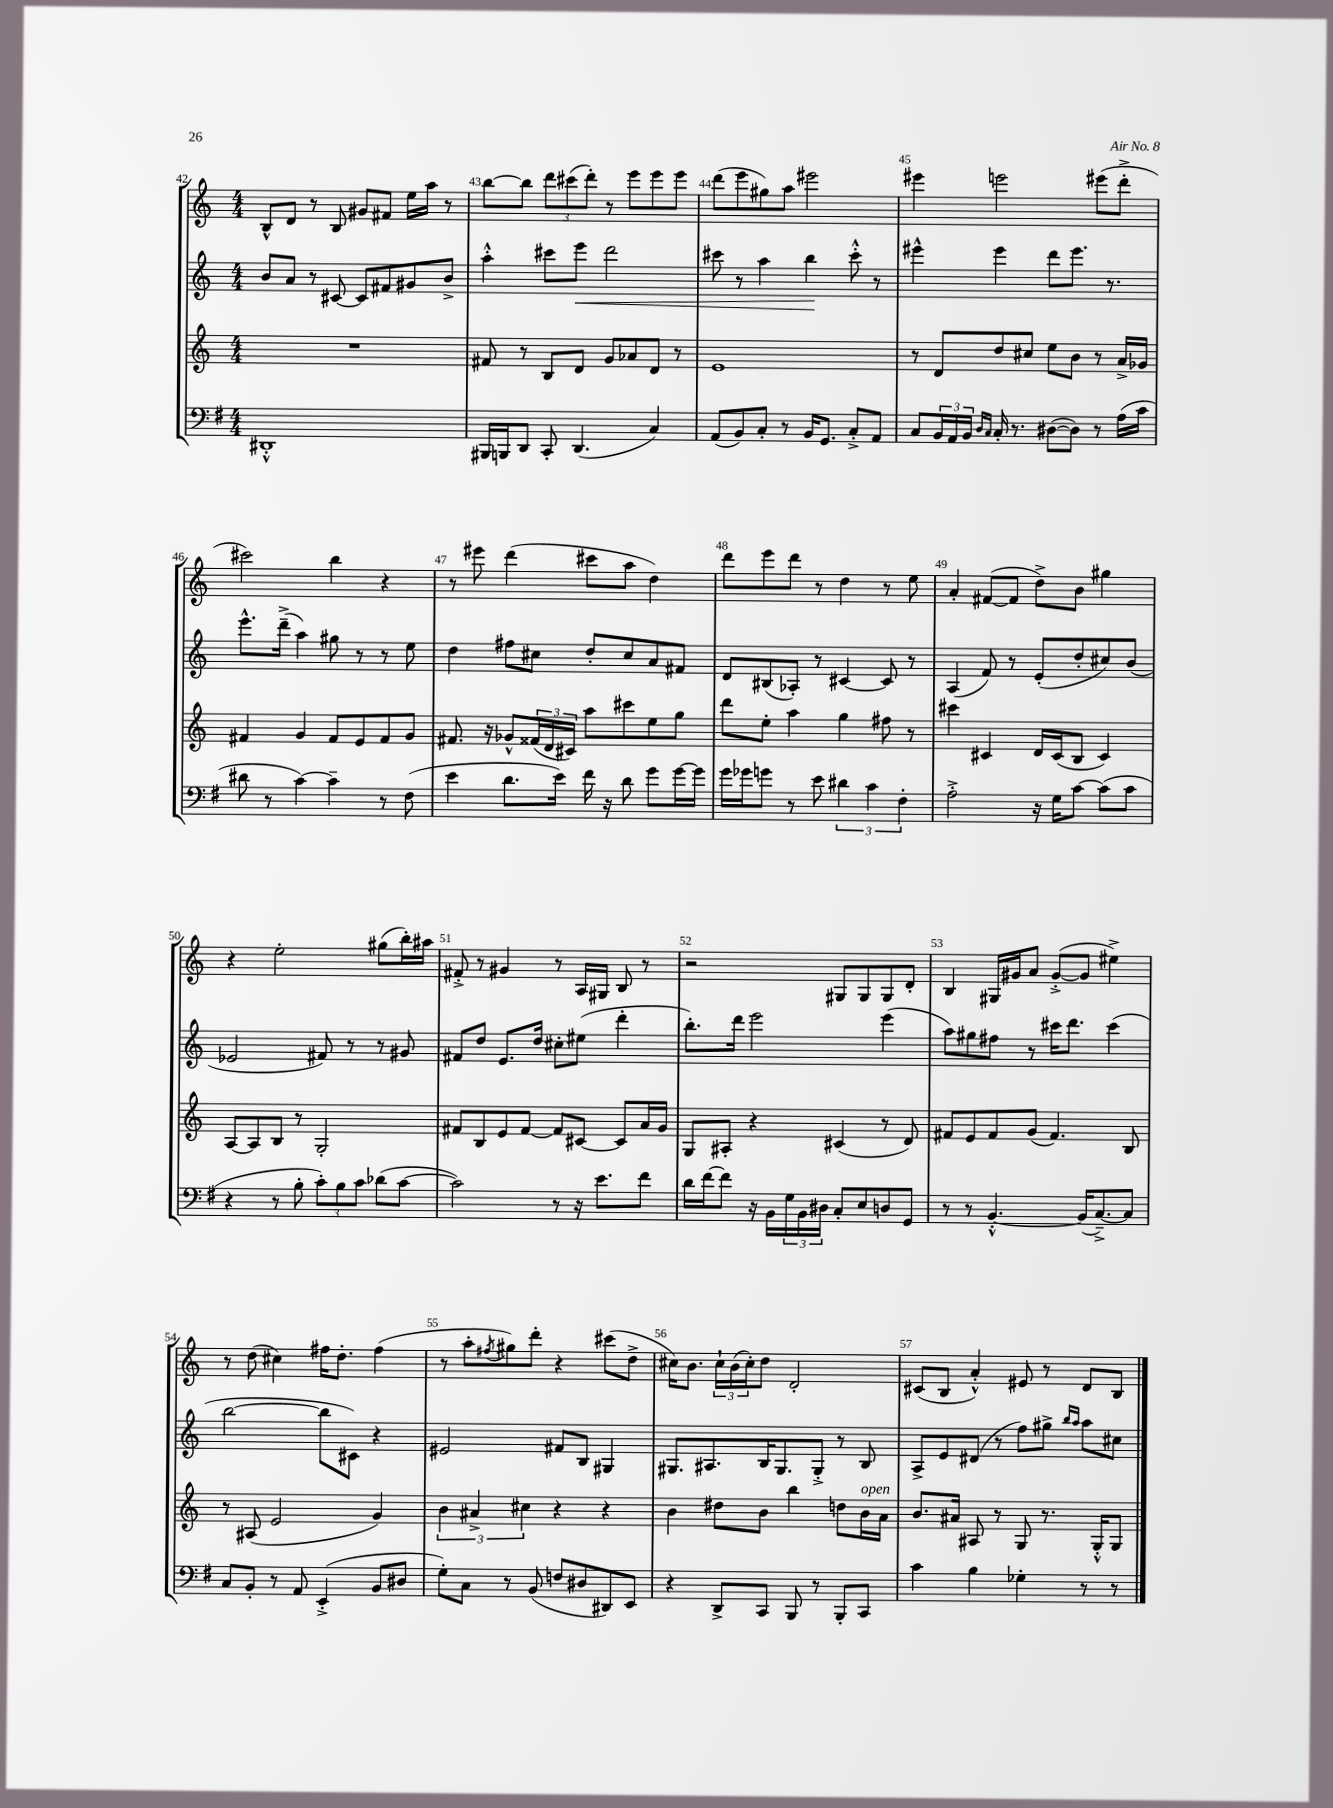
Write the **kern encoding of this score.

**kern	**kern	**kern	**dynam	**kern
*part4	*part3	*part2	*part2	*part1
*staff4	*staff3	*staff2	*staff2	*staff1
*clefF4	*clefG2	*clefG2	*	*clefG2
*k[f#]	*k[]	*k[]	*	*k[]
*M4/4	*M4/4	*M4/4	*	*M4/4
=42	=42	=42	=42	=42
1DD#X'^^	1r	8b/L	.	8B^^/L
.	.	8a/J	.	8d/J
.	.	8r	.	8r
.	.	[8c#X/	.	8B/
.	.	8c#/L]	.	8g#X/L
.	.	8f#X/	.	8f#X/J
.	.	8g#X/	.	16ee\LL
.	.	.	.	16aa\JJ
.	.	8b^/J	.	8r
=43	=43	=43	=43	=43
16BBB#X/LL	8f#X/	4aa'^^\	.	[8bb\L
16BBBn/J	.	.	.	.
8DD/J	8r	.	.	8bb\J]
8CC'/	8B/L	8ccc#X\L	.	12ddd\L
.	.	.	.	(12ccc#X\
!	!	!	!LO:HP:b	!
(4.DD/	8d/J	8eee\J	<	.
.	.	.	.	12ddd'\J)
.	8g/L	2ddd\	.	8r
.	8a-X/	.	.	8eee\L
4C/)	8d/J	.	.	8eee\
.	8r	.	.	8eee\J
=44	=44	=44	=44	=44
(8AA/L	1e	8ccc#X\	.	(8ddd\L
8BB/)	.	8r	.	8eee\
8C'/J	.	4aa\	.	8gg#X\)
8r	.	.	.	8aa\J
16BB/KL	.	4bb\	.	2eee#X\
8.GG/J	.	.	.	.
8C'^/L	.	8ccc#'^^\	[	.
8AA/J	.	8r	.	.
=45	=45	=45	=45	=45
8C/L	8r	4eee#X^^\	.	4eee#X\
24BB/L	8d/L	.	.	.
24AA/	.	.	.	.
24BB/JJ	.	.	.	.
16qqD/LL	.	.	.	.
16qqC/JJ	.	.	.	.
16C'/	8dd/	4eee#\	.	2eeen\
8.r	.	.	.	.
.	8cc#X/J	.	.	.
([8D#X\L	8ee\L	8ddd\L	.	.
8D#\J])	8b\J	8.eee#\J	.	.
8r	8r	.	.	(8eee#X\L
.	.	8.r	.	.
(16A\LL	16a^/LL	.	.	8ddd'^\J
16c\JJ	16g-X/JJ	.	.	.
!!LO:LB:g=z
=46	=46	=46	=46	=46
8d#X\	4f#X/	8.eee^^\L	.	2ccc#X\)
8r	.	.	.	.
.	.	(16ddd~^\Jk	.	.
[4c\)	4g/	4aa\)	.	.
4c~\]	8f#/L	8gg#X\	.	4bb\
.	8e/	8r	.	.
8r	8f#/	8r	.	4r
(8F#\	8g/J	8ee\	.	.
=47	=47	=47	=47	=47
4e\	8.f#X/	4dd\	.	8r
.	.	.	.	8eee#X\
.	16r	.	.	.
8.d\L	8g-X^^/L	8ff#X\L	.	(4ddd\
.	(24f##X/L	8cc#X\J	.	.
.	24d/	.	.	.
16e\Jk)	.	.	.	.
.	24c#X/JJ)	.	.	.
16f#\	8aa\L	8dd'/L	.	8ccc#X\L
16r	.	.	.	.
8d\	8ccc#X\	8cc#/	.	8aa\J
8g\L	8ee\	8a/	.	4dd\)
[16g\L	8gg\J	8f#X/J	.	.
16g\JJ]	.	.	.	.
=48	=48	=48	=48	=48
16g\LL	8ddd\L	8d/L	.	8ddd\L
16g-X\J	.	.	.	.
8gn\J	8ee'\J	(8B#X/	.	8eee\
8r	4aa\	8A-X'/J)	.	8ddd\J
8e\	.	8r	.	8r
6d#X\	4gg\	[4c#X/	.	4dd\
6c\	.	.	.	.
.	8ff#X\	8c#/]	.	8r
6F#'\	.	.	.	.
.	8r	8r	.	8ee\
=49	=49	=49	=49	=49
2A'^\	4ccc#X\	(4A/	.	4a'/
.	4c#X/	8f/)	.	([8f#X/L
.	.	8r	.	8f#/J]
16r	16d/LL	(8e'/L	.	8dd^\L)
16G\KL	(16c#/J	.	.	.
[8c\J	8B/J	8dd'/	.	8b\J
(8c\L]	4c#/)	8cc#X/)	.	4gg#X\
8c\J	.	(8b/J	.	.
!!LO:LB:g=z
=50	=50	=50	=50	=50
4r	[8A/L	2e-X/	.	4r
.	8A/]	.	.	.
8r	8B/J	.	.	2ee'\
8B'\	8r	.	.	.
12c'\L)	2G'/	8f#X/)	.	.
12B\	.	.	.	.
.	.	8r	.	.
12c\J	.	.	.	.
(8d-X\L	.	8r	.	(8gg#X\L
[8c\J	.	8g#X/	.	16bb'\L)
.	.	.	.	16aa#X\JJ
=51	=51	=51	=51	=51
2c\])	8f#X/L	8f#X/L	.	8f#X'^/
.	8B/	8dd/J	.	8r
.	8e/	8.e/L	.	4g#X/
.	[8f#/J	.	.	.
.	.	16dd/Jk	.	.
8r	8f#/L]	8cc#X'\L	.	8r
16r	[8c#X/J	(8ee#X\J	.	16A/LL
8.e\L	.	.	.	16G#X/JJ
.	8c#/L]	4ddd'\	.	8B/
8f#\J	16a/L	.	.	8r
.	16g/JJ	.	.	.
=52	=52	=52	=52	=52
16d\LL	8G/L	8.bb'\L)	.	2r
[16f#\J	.	.	.	.
8f#\J]	8A#X'/J	.	.	.
.	.	16ddd\Jk	.	.
16r	4r	2eee\	.	.
16BB\LL	.	.	.	.
24G\	.	.	.	.
24BB\	.	.	.	.
24D#X\JJ	.	.	.	.
8C'/L	(4c#X/	.	.	8G#X/L
8E/	.	.	.	8G#/
8Dn/	8r	(4eee\	.	8G#/
8GG/J	8d/)	.	.	8d'/J
=53	=53	=53	=53	=53
8r	8f#X/L	8aa\L)	.	4B/
8r	8e/	8gg#X\	.	.
[4.BB'^^/	8f#/	8ff#X\J	.	16G#X/LL
.	.	.	.	16g#X/J
.	(8g/J	8r	.	8a/J
.	4.f#/)	16ccc#X\KL	.	([8g#'^/L
.	.	8.ddd\J	.	.
(16BB/KL]	.	.	.	8g#/J]
[8.C~^/)	.	.	.	.
.	.	(4ccc#\	.	4ee#X^\)
8C/J]	8B/	.	.	.
!!LO:LB:g=z
=54	=54	=54	=54	=54
8C/L	8r	[2bb\	.	8r
8BB'/J	(8A#X/	.	.	(8dd\
8r	2e/	.	.	4cc#X\)
8AA/	.	.	.	.
(4EE'^/	.	8bb\L]	.	16ff#X\KL
.	.	.	.	8.dd'\J
.	.	8c#X\J)	.	.
8BB/L	4g/)	4r	.	(4ff#\
8D#X/J	.	.	.	.
=55	=55	=55	=55	=55
8G'\L)	6b\	2e#X/	.	8r
8C\J	.	.	.	8aa'\L
.	6a#X^/	.	.	.
.	.	.	.	8qff#X/
8r	.	.	.	8gg#X\)
.	6cc#X\	.	.	.
(8BB/	.	.	.	8ddd'\J
8Fn/L	4r	8f#X/L	.	4r
8D#X/	.	8B/J	.	.
8DD#X/)	4r	4G#X/	.	(8ccc#X\L
8EE/J	.	.	.	8dd^\J
=56	=56	=56	=56	=56
4r	4b\	8.G#X/L	.	16cc#X\KL)
.	.	.	.	8.b\J
.	.	8.A#X/	.	.
8DD^/L	8dd#X\L	.	.	24cc#`\LL
.	.	.	.	(24b\
.	.	.	.	24cc#'\J)
8CC/J	8b\J	16B/K	.	8dd\J
.	.	8.G#/	.	.
8BBB/	4bb\	.	.	2d'/
8r	.	8G#'^/J	.	.
8BBB'/L	8ddn\L	8r	.	.
!	!LO:TX:a:i:t=open	!	!	!
8CC/J	16b\L	8B/	.	.
.	16a\JJ	.	.	.
=57	=57	=57	=57	=57
4c\	8.b/L	8A^/L	.	(8c#X/L
.	.	8e/	.	8B/J
.	16a#X/Jk	.	.	.
4B\	8A#X/	(8d#X/J	.	4a'^^/)
.	8r	8r	.	.
4G-X'\	8G/	8ff\L)	.	8e#X/
.	8.r	8gg#X^\J	.	8r
.	.	16qqbb/LL	.	.
.	.	16qqaa/JJ	.	.
8r	.	8aa\L	.	8d/L
.	16G'^^/KL	.	.	.
8r	8G/J	8cc#X\J	.	8B/J
==	==	==	==	==
*-	*-	*-	*-	*-
